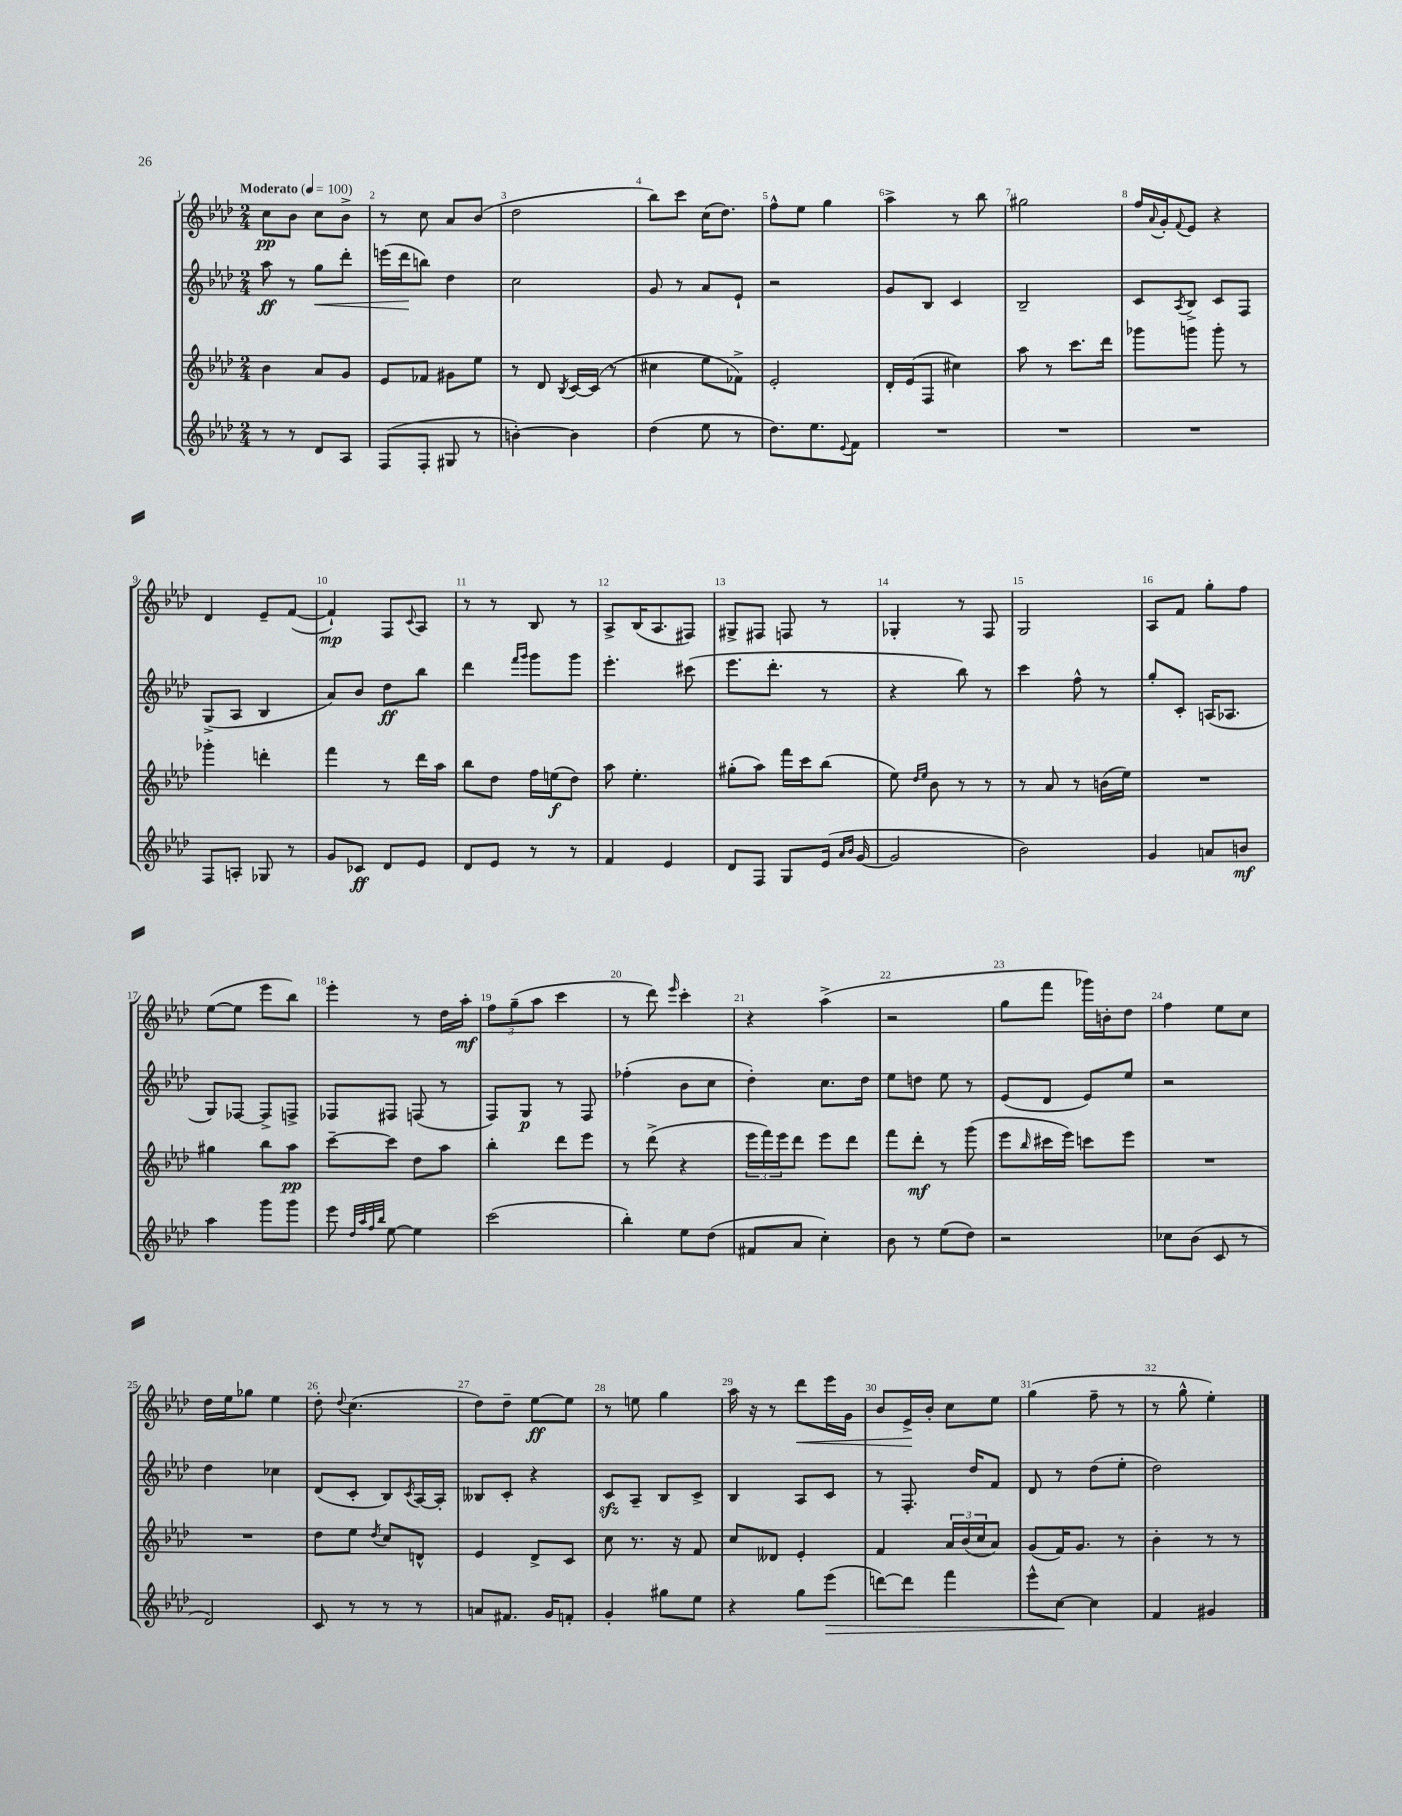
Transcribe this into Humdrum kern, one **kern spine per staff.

**kern	**dynam	**kern	**dynam	**kern	**dynam	**kern	**dynam
*part4	*part4	*part3	*part3	*part2	*part2	*part1	*part1
*staff4	*staff4	*staff3	*staff3	*staff2	*staff2	*staff1	*staff1
*clefG2	*	*clefG2	*	*clefG2	*	*clefG2	*
*k[b-e-a-d-]	*	*k[b-e-a-d-]	*	*k[b-e-a-d-]	*	*k[b-e-a-d-]	*
*M2/4	*	*M2/4	*	*M2/4	*	*M2/4	*
*MM100	*	*MM100	*	*MM100	*	*MM100	*
=1	=1	=1	=1	=1	=1	=1	=1
!	!	!	!	!	!	!LO:TX:a:B:t=Moderato	!
8r	.	4b-\	.	8aa-\	ff	8cc\L	pp
8r	.	.	.	8r	.	8b-\J	.
!	!	!	!	!	!LO:HP:b	!	!
8d-/L	.	8a-/L	.	8gg\L	<	8cc\L	.
8A-/J	.	8g/J	.	8ddd-'\J	.	8b-^\J	.
=2	=2	=2	=2	=2	=2	=2	=2
(8F/L	.	8e-/L	.	(16eeen\LL	.	8r	.
.	.	.	.	16ddd-\J	.	.	.
8F'/J	.	8f-X/J	.	8bbn\J)	[	8cc\	.
8G#X/	.	8g#X\L	.	4dd-\	.	8a-/L	.
8r	.	8ee-\J	.	.	.	(8b-/J	.
=3	=3	=3	=3	=3	=3	=3	=3
[4bn'\)	.	8r	.	2cc\	.	2dd-\	.
.	.	8d-/	.	.	.	.	.
.	.	8qB-/	.	.	.	.	.
4b\]	.	[16c/LL	.	.	.	.	.
.	.	(16c/JJ]	.	.	.	.	.
.	.	8r	.	.	.	.	.
=4	=4	=4	=4	=4	=4	=4	=4
(4dd-\	.	4cc#X\	.	8g/	.	8bb-\L)	.
.	.	.	.	8r	.	8ccc\J	.
8ee-\	.	8ee-\L	.	8a-/L	.	(16cc\KL	.
.	.	.	.	.	.	8.dd-\J)	.
8r	.	8f-X^\J)	.	8e-`/J	.	.	.
=5	=5	=5	=5	=5	=5	=5	=5
8.dd-\L)	.	2e-'/	.	2r	.	8ff^^\L	.
.	.	.	.	.	.	8ee-\J	.
8.ee-\	.	.	.	.	.	.	.
.	.	.	.	.	.	4gg\	.
8qqe-/	.	.	.	.	.	.	.
8f\J	.	.	.	.	.	.	.
=6	=6	=6	=6	=6	=6	=6	=6
2r	.	16d-'/LL	.	8g/L	.	4aa-^\	.
.	.	(16e-/J	.	.	.	.	.
.	.	8F/J	.	8B-/J	.	.	.
.	.	4cc#X\)	.	4c/	.	8r	.
.	.	.	.	.	.	8bb-\	.
=7	=7	=7	=7	=7	=7	=7	=7
2r	.	8aa-\	.	2B-~/	.	2gg#X\	.
.	.	8r	.	.	.	.	.
.	.	8.ccc\L	.	.	.	.	.
.	.	16ddd-\Jk	.	.	.	.	.
=8	=8	=8	=8	=8	=8	=8	=8
2r	.	8ggg-X\L	.	8c/L	.	16ff/LL	.
.	.	.	.	.	.	8qqa-/	.
.	.	.	.	.	.	16g'/J	.
.	.	.	.	8qA-/	.	8qqf/	.
.	.	8gggn\J	.	8B-^/J	.	8e-/J	.
.	.	8ggg'\	.	8c/L	.	4r	.
.	.	8r	.	8F/J	.	.	.
!!LO:LB:g=z
=9	=9	=9	=9	=9	=9	=9	=9
8F/L	.	4ggg-X'\	.	(8G^/L	.	4d-/	.
8An'/J	.	.	.	8A-/J	.	.	.
8G-X/	.	4dddn'\	.	4B-/	.	8e-~/L	.
8r	.	.	.	.	.	([8f/J	.
=10	=10	=10	=10	=10	=10	=10	=10
8g/L	.	4fff\	.	8a-/L)	.	4f`/])	mp
8c-X/J	ff	.	.	8b-/J	.	.	.
8d-/L	.	8r	.	8dd-\L	ff	8F/L	.
.	.	.	.	.	.	8qqc/	.
8e-/J	.	16ddd-\LL	.	8bb-\J	.	8A-/J	.
.	.	16aa-\JJ	.	.	.	.	.
=11	=11	=11	=11	=11	=11	=11	=11
8d-/L	.	8bb-\L	.	4ddd-\	.	8r	.
8e-/J	.	8dd-\J	.	.	.	8r	.
.	.	.	.	16qqfff/LL	.	.	.
.	.	.	.	16qqggg/JJ	.	.	.
8r	.	16ff\LL	.	8ggg\L	.	8B-/	.
.	.	(16een\J	f	.	.	.	.
8r	.	8dd-\J)	.	8ggg\J	.	8r	.
=12	=12	=12	=12	=12	=12	=12	=12
4f/	.	8aa-\	.	4.eee-'\	.	8A-^/L	.
.	.	4.ee-'\	.	.	.	(16B-/K	.
.	.	.	.	.	.	8.A-/	.
4e-/	.	.	.	.	.	.	.
.	.	.	.	(8ccc#X\	.	8F#X/J)	.
=13	=13	=13	=13	=13	=13	=13	=13
8d-/L	.	(8gg#X'\L	.	8.eee-\L	.	8G#X^/L	.
8F/J	.	8aa-\J)	.	.	.	8F#X/J	.
.	.	.	.	8.ddd-'\J	.	.	.
8G/L	.	16fff\LL	.	.	.	8Fn/	.
.	.	16ccc\J	.	.	.	.	.
(16e-/Jk	.	(8bb-\J	.	8r	.	8r	.
16qqa-/LL	.	.	.	.	.	.	.
16qqb-/JJ	.	.	.	.	.	.	.
[16g/	.	.	.	.	.	.	.
=14	=14	=14	=14	=14	=14	=14	=14
2g/]	.	8ee-\)	.	4r	.	4G-X'/	.
.	.	16qqdd-/LL	.	.	.	.	.
.	.	16qqee-/JJ	.	.	.	.	.
.	.	8b-\	.	.	.	.	.
.	.	8r	.	8bb-\)	.	8r	.
.	.	8r	.	8r	.	8F/	.
=15	=15	=15	=15	=15	=15	=15	=15
2b-\)	.	8r	.	4ccc\	.	2G/	.
.	.	8a-/	.	.	.	.	.
.	.	8r	.	8ff^^\	.	.	.
.	.	(16bn\LL	.	8r	.	.	.
.	.	16ee-\JJ)	.	.	.	.	.
=16	=16	=16	=16	=16	=16	=16	=16
4g/	.	2r	.	8gg'/L	.	8A-/L	.
.	.	.	.	8c'/J	.	8f/J	.
8an/L	.	.	.	(16An/KL	.	8gg'\L	.
.	.	.	.	8.A-X/J	.	.	.
8bn/J	mf	.	.	.	.	8ff\J	.
!!LO:LB:g=z
=17	=17	=17	=17	=17	=17	=17	=17
4aa-\	.	4gg#X\	.	8G/L)	.	([8ee-\L	.
.	.	.	.	[8F-X/J	.	8ee-\J]	.
8ggg\L	.	8bb-\L	.	8F-^/L]	.	8eee-\L	.
8ggg\J	.	8aa-\J	pp	8Fn^/J	.	8bb-\J)	.
=18	=18	=18	=18	=18	=18	=18	=18
8eee-\	.	[8ccc~\L	.	8F-X/L	.	4eee-'\	.
32qqdd-/LLL	.	.	.	.	.	.	.
32qqaa-/	.	.	.	.	.	.	.
32qqff/	.	.	.	.	.	.	.
32qqbb-/JJJ	.	.	.	.	.	.	.
[8ee-\	.	8ccc\J]	.	8F#X/J	.	.	.
4ee-\]	.	8dd-\L	.	(8Fn/	.	8r	.
.	.	8aa-\J	.	8r	.	16dd-\LL	.
.	.	.	.	.	.	16aa-'\JJ	mf
=19	=19	=19	=19	=19	=19	=19	=19
(2ccc\	.	4bb-'\	.	8F/L)	.	12ff\L	.
.	.	.	.	.	.	(12gg~\	.
.	.	.	.	8G/J	p	.	.
.	.	.	.	.	.	12aa-\J	.
.	.	8ddd-\L	.	8r	.	4ccc\	.
.	.	8eee-\J	.	8F/	.	.	.
=20	=20	=20	=20	=20	=20	=20	=20
4bb-'\)	.	8r	.	(4ff-X'\	.	8r	.
.	.	(8ddd-^\	.	.	.	8ddd-\)	.
.	.	.	.	.	.	16qqeee-/	.
8ee-\L	.	4r	.	8b-\L	.	4ccc'\	.
(8dd-\J	.	.	.	8cc\J	.	.	.
=21	=21	=21	=21	=21	=21	=21	=21
8f#X/L	.	24eee-\LL	.	4dd-'\)	.	4r	.
.	.	24fff\)	.	.	.	.	.
.	.	24eee-\J	.	.	.	.	.
8a-/J	.	8ddd-\J	.	.	.	.	.
4cc'\)	.	8eee-\L	.	8.cc\L	.	(4aa-^\	.
.	.	8ddd-\J	.	.	.	.	.
.	.	.	.	16dd-\Jk	.	.	.
=22	=22	=22	=22	=22	=22	=22	=22
8b-\	.	8fff\L	.	8ee-\L	.	2r	.
8r	.	8ddd-'\J	mf	8ddn\J	.	.	.
(8ee-\L	.	8r	.	8ee-\	.	.	.
8dd-\J)	.	(8ggg\	.	8r	.	.	.
=23	=23	=23	=23	=23	=23	=23	=23
2r	.	8eee-\L	.	(8e-/L	.	8gg\L	.
.	.	16qqbb-/	.	.	.	.	.
.	.	16ccc#X\L	.	8d-/J	.	8fff\J	.
.	.	16eee-\JJ)	.	.	.	.	.
.	.	8cccn\L	.	8e-/L)	.	16ggg-X\LL)	.
.	.	.	.	.	.	16bn'\J	.
.	.	8eee-\J	.	8ee-/J	.	8dd-\J	.
=24	=24	=24	=24	=24	=24	=24	=24
8cc-X\L	.	2r	.	2r	.	4ff\	.
(8b-\J	.	.	.	.	.	.	.
8c/	.	.	.	.	.	8ee-\L	.
8r	.	.	.	.	.	8cc\J	.
!!LO:LB:g=z
=25	=25	=25	=25	=25	=25	=25	=25
2d-/)	.	2r	.	4dd-\	.	16dd-\LL	.
.	.	.	.	.	.	16ee-\J	.
.	.	.	.	.	.	8gg-X\J	.
.	.	.	.	4cc-X\	.	4ee-\	.
=26	=26	=26	=26	=26	=26	=26	=26
8c/	.	8dd-\L	.	(8d-/L	.	8dd-'\	.
.	.	.	.	.	.	8qqdd-/	.
8r	.	8ee-\J	.	8c'/J	.	(4.cc\	.
.	.	8qdd-/	.	.	.	.	.
8r	.	8cc/L	.	8B-/L)	.	.	.
.	.	.	.	8qc/	.	.	.
8r	.	8dn^^/J	.	[16A-/L	.	.	.
.	.	.	.	16A-'/JJ]	.	.	.
=27	=27	=27	=27	=27	=27	=27	=27
8an/L	.	4e-/	.	8B--X/L	.	8dd-\L)	.
8.f#X/J	.	.	.	8c'/J	.	8dd-~\J	.
.	.	8d-^/L	.	4r	.	[8ee-\L	ff
16g/KL	.	.	.	.	.	.	.
8fn'/J	.	8c/J	.	.	.	8ee-\J]	.
=28	=28	=28	=28	=28	=28	=28	=28
4g'/	.	8cc\	.	8czz/L	.	8r	.
.	.	8.r	.	8A-~/J	.	8een\	.
8gg#X\L	.	.	.	8B-/L	.	4gg\	.
.	.	16r	.	.	.	.	.
8ee-\J	.	8f/	.	8c^/J	.	.	.
=29	=29	=29	=29	=29	=29	=29	=29
4r	.	8cc/L	.	4B-/	.	16aa-\	.
.	.	.	.	.	.	16r	.
.	.	8d--X/J	.	.	.	8r	.
!	!	!	!	!	!	!	!LO:HP:b
8gg\L	.	4e-'/	.	8A-/L	.	8ddd-\L	<
!	!LO:HP:b	!	!	!	!	!	!
(8eee-\J	>	.	.	8c/J	.	16eee-\L	.
.	.	.	.	.	.	16g\JJ	.
=30	=30	=30	=30	=30	=30	=30	=30
[8dddn\L)	.	4f/	.	8r	.	8b-/L	.
8ddd\J]	.	.	.	8.F'/	.	16e-^/L	.
.	.	.	.	.	.	16b-'/JJ	[
4fff\	.	24a-/LL	.	.	.	8cc\L	.
.	.	(24b-/	.	.	.	.	.
.	.	.	.	16dd-/KL	.	.	.
.	.	24cc/J	.	.	.	.	.
.	.	8a-/J)	.	8f/J	.	8ee-\J	.
=31	=31	=31	=31	=31	=31	=31	=31
8eee-^^\L	.	(8g/L	.	8d-/	.	(4gg\	.
[8cc\J	.	16f/K)	.	8r	.	.	.
.	.	8.g/J	.	.	.	.	.
4cc\]	]	.	.	(8dd-\L	.	8ff~\	.
.	.	8r	.	8ee-'\J	.	8r	.
=32	=32	=32	=32	=32	=32	=32	=32
4f/	.	4b-'\	.	2dd-\)	.	8r	.
.	.	.	.	.	.	8gg^^\	.
4g#X/	.	8r	.	.	.	4ee-'\)	.
.	.	8r	.	.	.	.	.
==	==	==	==	==	==	==	==
*-	*-	*-	*-	*-	*-	*-	*-
